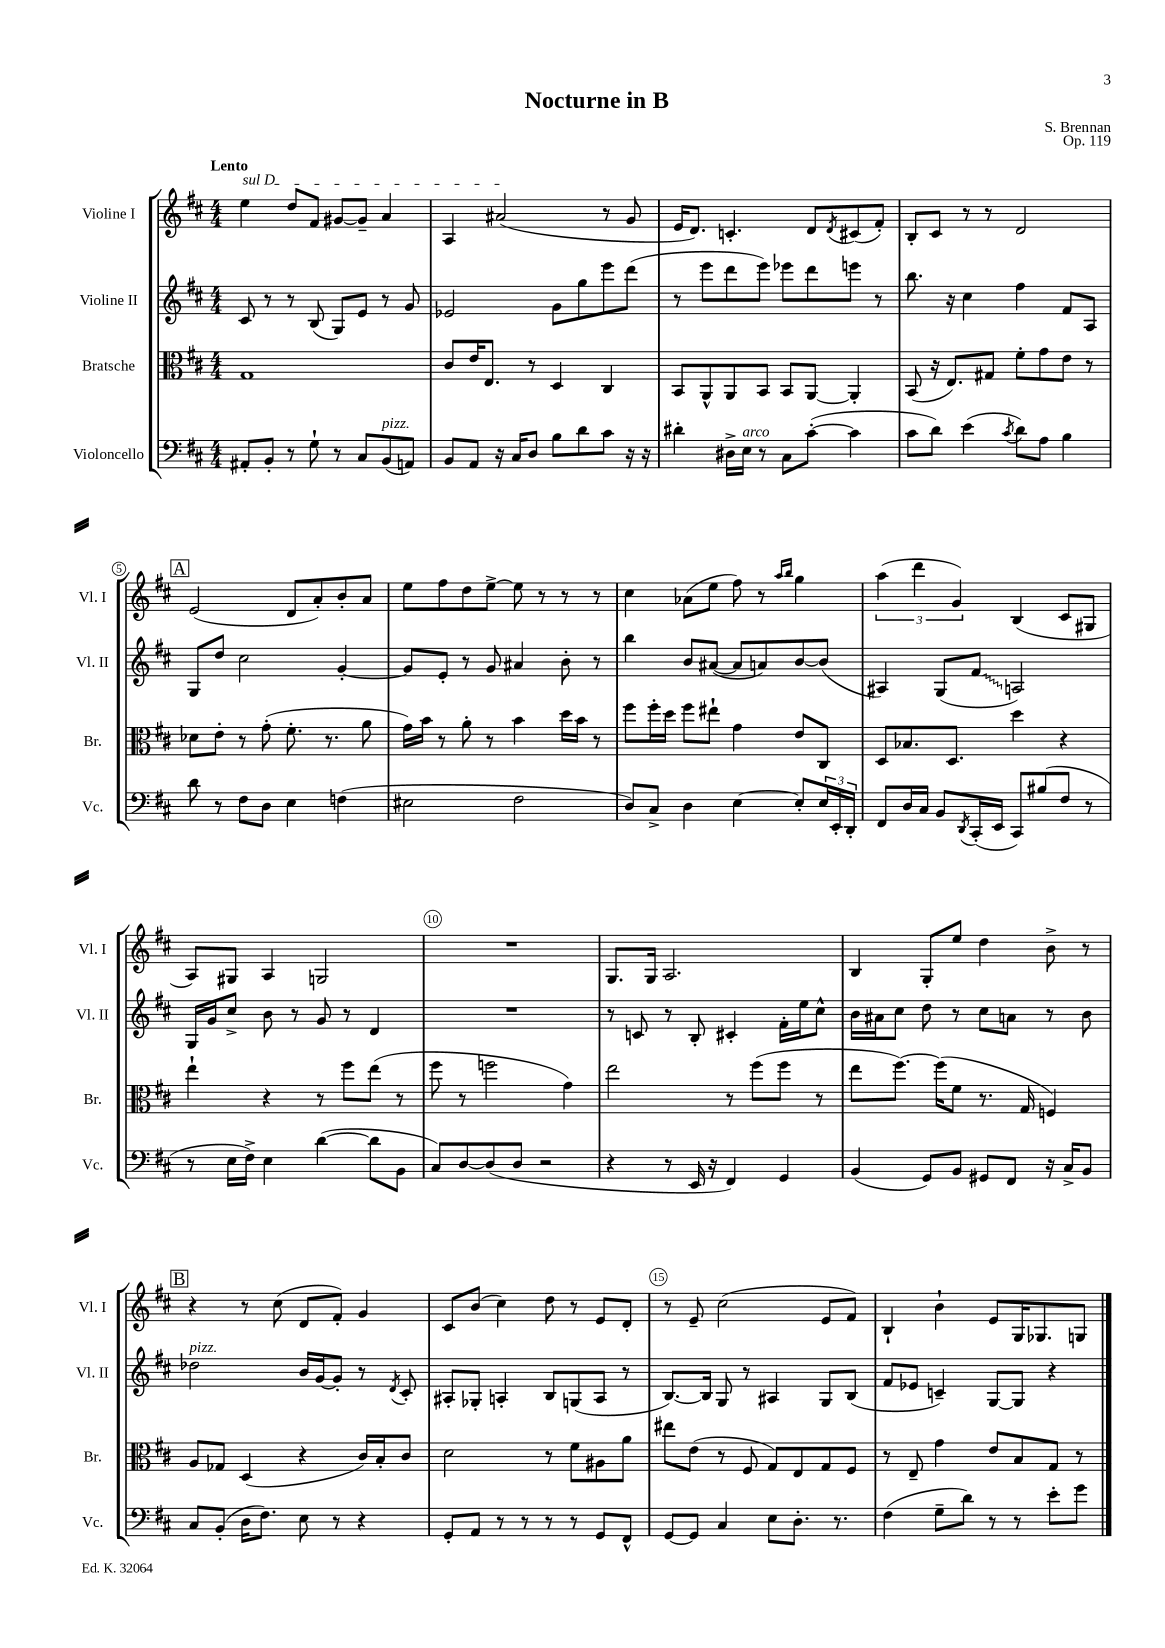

**kern	**kern	**kern	**kern
*staff4	*staff3	*staff2	*staff1
*clefF4	*clefC3	*clefG2	*clefG2
*k[f#c#]	*k[f#c#]	*k[f#c#]	*k[f#c#]
*M4/4	*M4/4	*M4/4	*M4/4
8AA#'/L	1G	8c#/	4ee\
8BB'/J	.	8r	.
8r	.	8r	8dd/L
8G`\	.	(8B/	8f#/J
8r	.	8G/L)	[8g#/L
8C#/L	.	8e/J	8g#~/]J
(8BB/	.	8r	4a/
8AA/J)	.	8g/	.
=	=	=	=
8BB/L	8c#/L	2e-/	4A/
8AA/J	16e/K	.	.
.	8.E/J	.	.
16r	.	.	(2a#/
16C#/LK	.	.	.
8D/J	8r	.	.
8B\L	4D/	8g\L	.
8d\	.	8gg\	.
8c#\J	4C#/	8eee\	8r
16r	.	(8ddd\J	8g/
16r	.	.	.
=	=	=	=
4d#'\	8BB/L	8r	16e/LK
.	.	.	8.d/J)
.	8AA^^/	8eee\L	.
16D#^\LL	8AA/	8ddd\	4.c'/
16E\JJ	.	.	.
8r	8BB/J	8eee\J)	.
8C#\L	8BB/L	8eee-\L	.
([8c#'\J	[8AA/J	8ddd\	8d/L
.	.	.	8qd/
4c#\]	4AA'/]	8eee\J	(8c#/
.	.	8r	8f#'/J)
=	=	=	=
8c#\L	(8BB/	8.bb\	8B'/L
8d\J)	16r	.	8c#/J
.	8.E/L)	16r	.
(4e\	.	4cc#\	8r
.	8G#/J	.	8r
8qc#/	.	.	.
8d\L)	8f#'\L	4ff#\	2d/
8A\J	8g\	.	.
4B\	8e\J	8f#/L	.
.	8r	8A/J	.
=	=	=	=
8d\	8d-\L	8G/L	(2e/
8r	8e'\J	8dd/J	.
8F#\L	8r	2cc#\	.
8D\J	(8g'\	.	.
4E\	8.f#'\	.	8d/L
.	.	.	8a'/)
.	8.r	.	.
(4F\	.	[4g'/	8b'/
.	8a\	.	8a/J
=	=	=	=
2E#\	16g\LL)	8g/]L	8ee\L
.	16b\JJ	.	.
.	8r	8e'/J	8ff#\
.	8a'\	8r	8dd\
.	8r	8g/	[8ee^\J
2F#\	4b\	4a#/	8ee\]
.	.	.	8r
.	16dd\LL	8b'\	8r
.	16b\JJ	.	.
.	8r	8r	8r
=	=	=	=
8D/L)	8ff#\L	4bb\	4cc#\
8C#^/J	16ff#'\L	.	.
.	16dd\JJ	.	.
4D\	8ff#\L	8b/L	(8a-\L
.	8ee#`\J	([8a#/J	8ee\J
[4E\	4g\	8a#/]L	8ff#\)
.	.	8a/)	8r
.	.	.	16qqaa/LL
.	.	.	16qqbb/JJ
8E'/]L	8e/L	[8b/	4gg\
24E/L	8C#/J	(8b/]J	.
24EE'/	.	.	.
24DD'/JJ	.	.	.
=	=	=	=
8FF#/L	8D/L	4A#/)	(6aa\
16D/L	8.B-/	.	.
.	.	.	6ddd\
16C#/JJ	.	.	.
8BB/L	.	(8G/L	.
.	8.D/J	.	.
.	.	.	6g/)
8qDD/	.	.	.
(16CC#'/L	.	8f#/J	.
16EE/JJ	.	.	.
8CC#/L)	4dd\	2A/)	(4B/
(8B#/	.	.	.
8F#/J	4r	.	8c#/L
8r	.	.	8G#/J
=	=	=	=
8r	4ee`\	16G/LL	8A/L)
.	.	16g/J	.
16E\LL	.	8cc#^/J	8G#/J
16F#^\JJ)	.	.	.
4E\	4r	8b\	4A/
.	.	8r	.
([4d\	8r	8g/	2G/
.	8ff#\L	8r	.
8d\]L	(8ee\J	4d/	.
8BB\J	8r	.	.
=	=	=	=
8C#/L)	8ff#\	1r	1r
[8D/	8r	.	.
(8D/]	2ff\	.	.
8D/J	.	.	.
2r	.	.	.
.	4g\)	.	.
=	=	=	=
4r	2ee\	8r	8.G/L
.	.	8c/	.
.	.	.	16G/Jk
8r	.	8r	2.A/
16EE/	.	8B'/	.
16r	.	.	.
4FF#/)	8r	4c#'/	.
.	(8ff#\L	.	.
4GG/	8ff#\J	16f#'\LL	.
.	.	16ee\J	.
.	8r	8cc#^^\J	.
=	=	=	=
(4BB/	8ee\L	16b\LL	4B/
.	.	16a#\J	.
.	[8.ff#\J)	8cc#\J	.
8GG/L)	.	8dd\	8G'/L
.	(16ff#\]LK	.	.
8BB/J	8f#\J	8r	8ee/J
8GG#/L	8.r	8cc#\L	4dd\
8FF#/J	.	8a\J	.
.	16G/	.	.
16r	4F/)	8r	8b^\
16C#^/LK	.	.	.
8BB/J	.	8b\	8r
=	=	=	=
8C#/L	8A/L	2dd-\	4r
(8BB'/J	8G-/J	.	.
16D\LK	(4D/	.	8r
8.F#\J)	.	.	.
.	.	.	(8cc#\
8E\	4r	16b/LL	8d/L
.	.	[16g/J	.
8r	.	8g'/]J	8f#'/J)
4r	16c#/LL)	8r	4g/
.	16B'/J	.	.
.	.	8qd/	.
.	8c#/J	8c#'/	.
=	=	=	=
8GG'/L	2d\	8A#'/L	8c#/L
8AA/J	.	8G-'/J	(8b/J
8r	.	4A'/	4cc#\)
8r	.	.	.
8r	8r	8B/L	8dd\
8r	8f#\L	(8G/	8r
8GG/L	8A#\	8A/J	8e/L
8FF#^^/J	8a\J	8r	8d'/J
=	=	=	=
[8GG/L	8ee#\L	[8.B/L)	8r
8GG/]J	(8e\J	.	8e~/
.	.	16B/]Jk	.
4C#/	8r	8G/	(2cc#\
.	8F#/	8r	.
8E\L	8G/L)	4A#/	.
8.D'\J	8E/	.	.
.	8G/	8G/L	8e/L
8.r	.	.	.
.	8F#/J	(8B/J	8f#/J)
=	=	=	=
(4F#\	8r	8f#/L	4B`/
.	8E~/	8e-/J	.
8G~\L	4g\	4c~/)	4b`\
8d\J)	.	.	.
8r	8e/L	[8G/L	8e/L
8r	8B/	8G/]J	16G/K
.	.	.	8.G-/
8e'\L	8G/J	4r	.
8g\J	8r	.	8G/J
==	==	==	==
*-	*-	*-	*-
